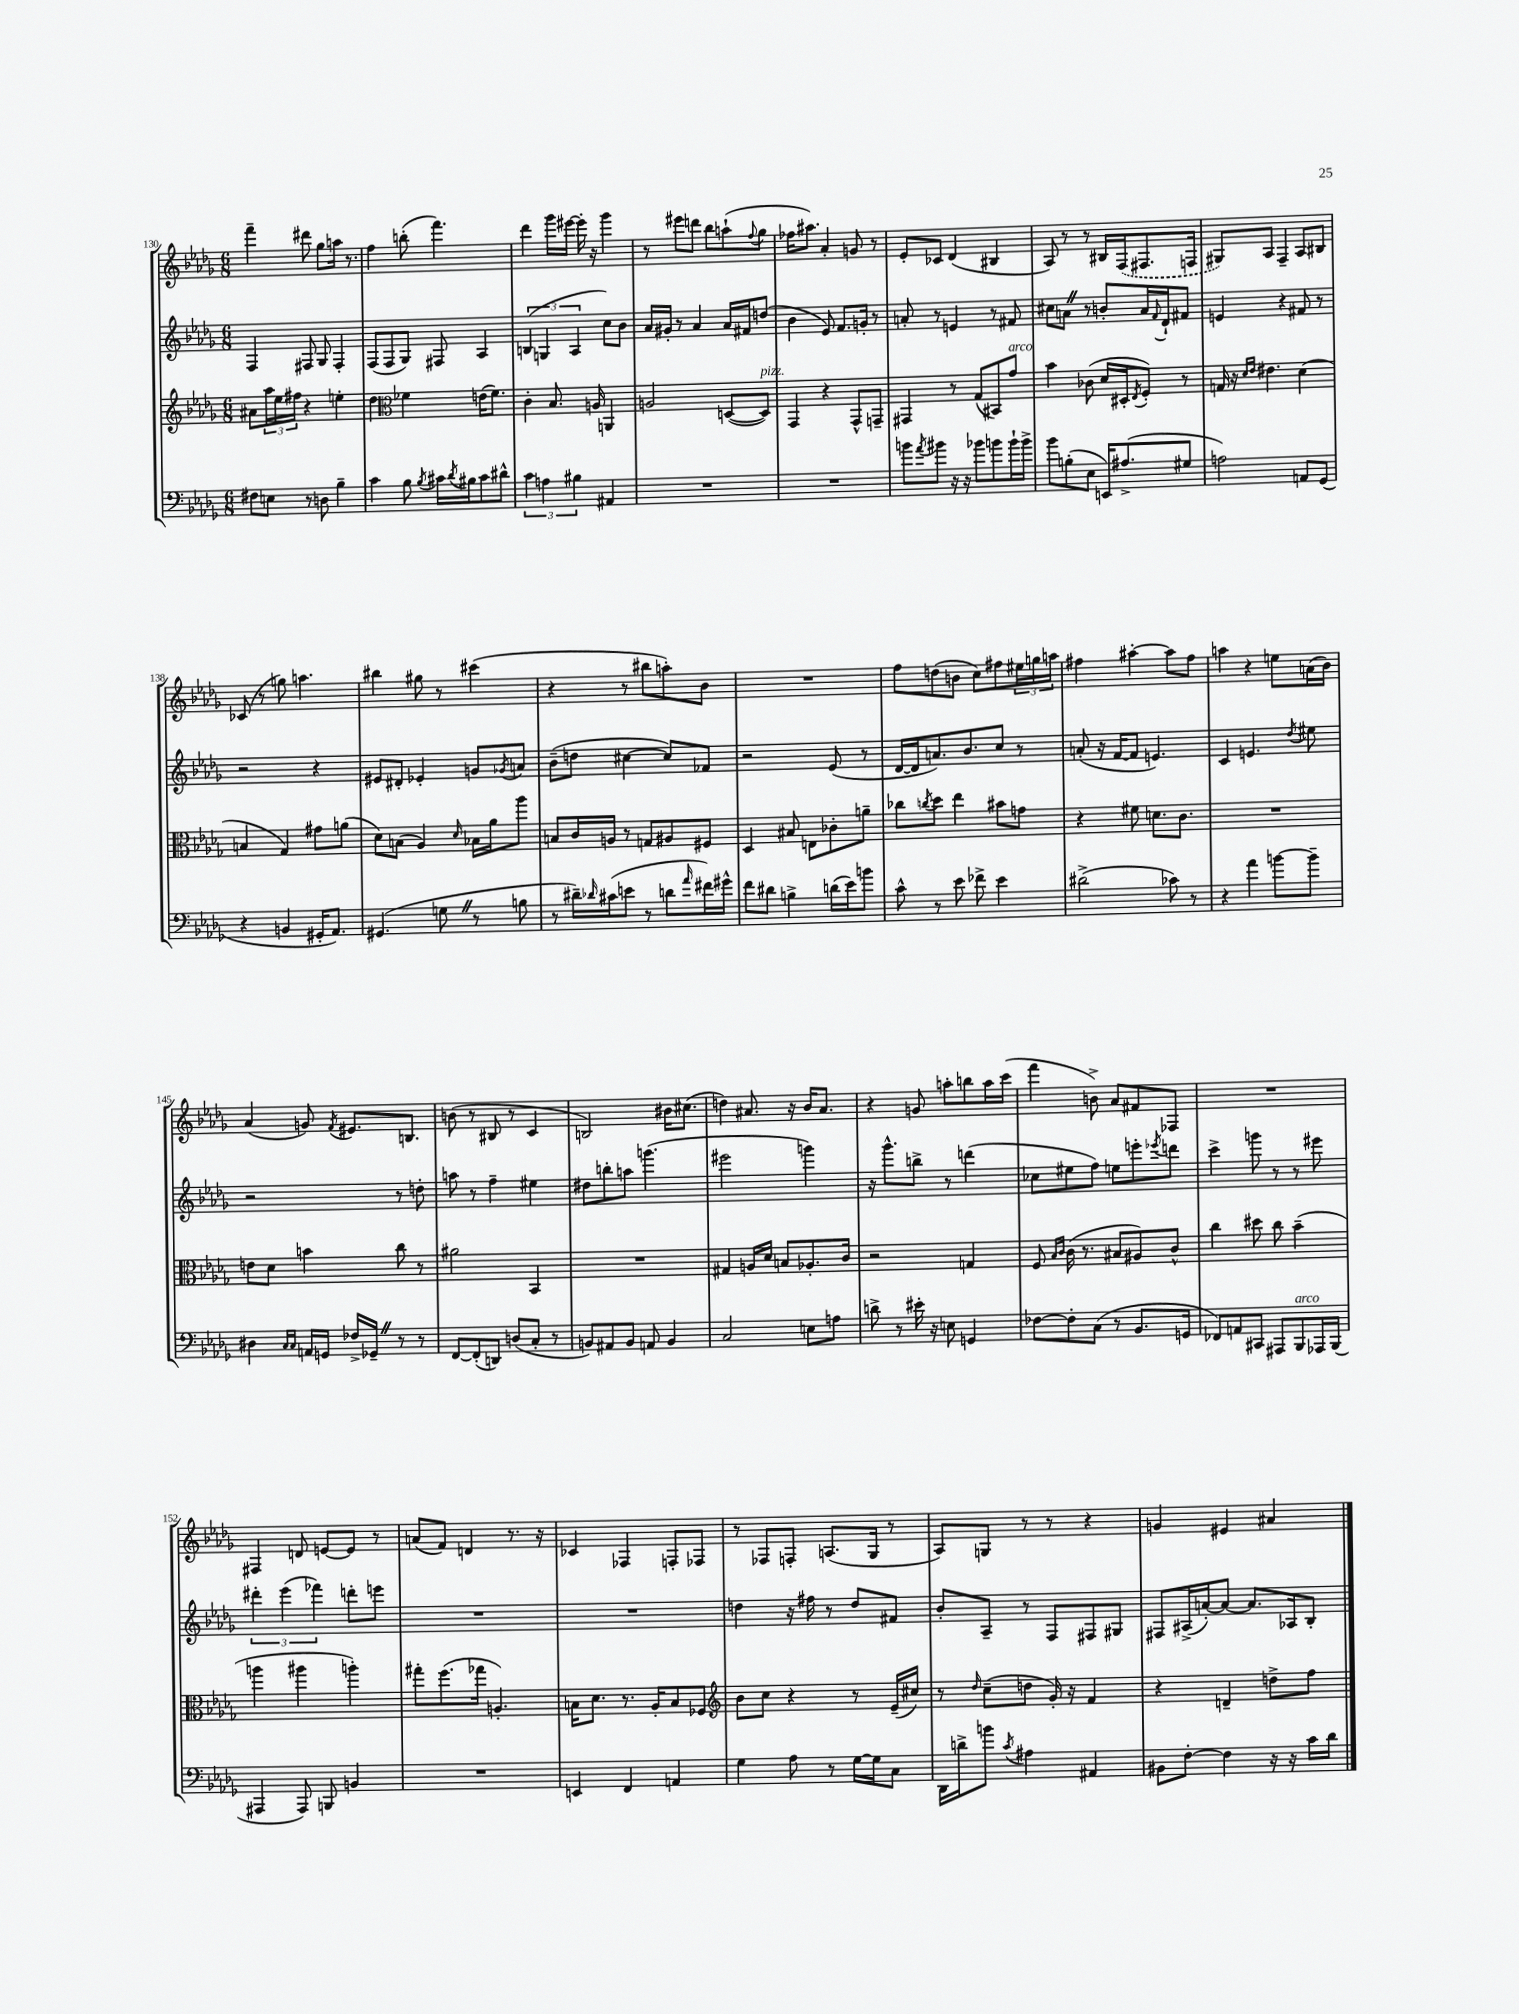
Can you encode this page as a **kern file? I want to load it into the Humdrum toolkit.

**kern	**kern	**kern	**kern
*part4	*part3	*part2	*part1
*staff4	*staff3	*staff2	*staff1
*clefF4	*clefG2	*clefG2	*clefG2
*k[b-e-a-d-g-]	*k[b-e-a-d-g-]	*k[b-e-a-d-g-]	*k[b-e-a-d-g-]
*M6/8	*M6/8	*M6/8	*M6/8
=130	=130	=130	=130
8F#X\L	8a#X\L	4F/	4fff~\
8En\J	24aa-\L	.	.
.	24ee-\	.	.
.	24ff#X\JJ	.	.
8r	4r	8F#X/	8ddd#X\
8Dn\	.	8G-/	8gg-\L
4B-~\	4een'\	4F#'/	16aan\Jk
.	.	.	8.r
=131	=131	=131	=131
4c\	4dd-\	(8F/L	4ff\
.	.	8F/	.
*	*clefC3	*	*
8B-\	4f-X\	8G-/J)	(8bbn'\
8qB-/	.	.	.
16c#X\LL	.	8F#X/	4.fff\)
8qd-/	.	.	.
16B#X\J	.	.	.
8c#\	(16en\KL	4A-/	.
.	8.f-\J)	.	.
8d#X^^\J	.	.	.
=132	=132	=132	=132
6c\	4c'\	(6Bn/	4ddd-\
6An\	.	6Gn/	.
.	8.B-/	.	16ggg-\LL
.	.	.	[16eee#X\JJ
6B#X\	.	6A-/	.
.	.	.	16eee#'\]
.	16An/	.	16r
4AA#X/	4AAn/	8cc\L)	4ggg-\
.	.	8b-\J	.
=133	=133	=133	=133
2.r	2An/	16a-/LL	8r
.	.	16g#X'/JJ	.
.	.	8r	8eee#X\L
.	.	4a-/	8dddn\J
.	.	.	8bb-\L
.	([8Dn/L	16a-/LL	(8aan`\
.	.	16f#X/J	.
.	.	.	8qqff/
!	!LO:TX:a:i:t=pizz.	!	!
.	8D/J])	(8ddn/J	8gg-\J
=134	=134	=134	=134
2.r	4GG-/	4b-\	16ff-X\KL
.	.	.	8.aa#X\J)
.	4r	8e-/)	4a-'/
.	.	8.f/L	.
.	8GG-^^/L	.	8gn/
.	.	16gn'/Jk	.
.	8GGn~/J	8r	8r
=135	=135	=135	=135
8bn\L	4GG#X/	8an'/	8e-'/L
8qa-/	.	.	.
8b#X\J	.	8r	8c-X/J
16r	8r	4en/	(4d-/
16r	.	.	.
8b-X\L	(8G-/L	.	.
8bn\	8BB#X/)	8r	4B#X/
!	!LO:TX:a:i:t=arco	!	!
16b`\L	8g-/J	8f#X/	.
16b^\JJ	.	.	.
=136	=136	=136	=136
8b-\L	4b-\	8cc#X\L	8A-/)
(8Bn'\	.	8anZ\J	8r
8E-\J	(8c-X\	8r	8r
16EEn/KL)	16d-/LL	8bn'/L	16B#X/LL
(8.A#X^/	16D#X'/J	.	(16F/J
.	8qE-/	.	.
.	8F'/J)	16a/L	8.F#X/
.	.	8qqf/	.
.	.	16d-`/J	.
8G#X/J	8r	8f#X/J	.
.	.	.	16Fn/Jk
=137	=137	=137	=137
2An\)	16Gn/	4en/	8G#X/L)
.	16r	.	.
.	16qqd-/LL	.	.
.	16qqe-/JJ	.	.
.	4.e#X\	.	8A-/J
.	.	4r	4F~/
8AAn/L	(4d-\	8f#X/	8A-/L
(8GG-/J	.	8r	8B#X/J
!!LO:LB:g=z
=138	=138	=138	=138
4r	4Bn/	2r	(8c-X/
.	.	.	8r
4BBn/	4G-/)	.	8ggn\)
.	.	.	4.aan\
16GG#X'/KL	8g#X\L	4r	.
8.AA-/J)	.	.	.
.	(8an\J	.	.
=139	=139	=139	=139
(4.GG#X/	8d-\L)	8e#X/L	4bb#X\
.	(8Bn\J	8d#X'/J	.
.	4A-/)	4e-X'/	8gg#X\
8GnZ\	.	.	8r
.	16qqd-/	.	.
8r	16B-X\LL	8gn/L	(4ccc#X\
.	16a-\J	.	.
.	.	8qg-X/	.
8Bn\	8aa-\J	8an/J	.
=140	=140	=140	=140
8r	8Bn/L	(8b-~\L	4r
16d#X~\LL)	16c/L	8ddn\J	.
16qqd-X/	.	.	.
(16c#X\J	16An/JJ	.	.
8en\J	8r	[4cc#X\	8r
8r	8Gn/L	.	8bb#X\L
8dn\L	8A#X/	8cc#/L])	8aan'\)
16qqa-/	.	.	.
16f#X\L)	8F#X/J	8f-X/J	8b-\J
16g#X^^\JJ	.	.	.
=141	=141	=141	=141
8f\L	4D-/	2r	2.r
8d#X\J	.	.	.
4Bn^\	8B#X/	.	.
.	8En\L	.	.
(16dn\LL	8c-X'\	(8e-/	.
16e-\J)	.	.	.
8bn\J	8an~\J	8r	.
=142	=142	=142	=142
8c^^\	8cc-X\L	[16d-/LL	8ff\L
.	.	16d-/J]	.
.	8qccn/	.	.
8r	8dd-\J	8.an/)	(8ddn\
8e-\	4ee-\	.	8bn\J
.	.	8.b-/	.
8f-X^\	.	.	8cc\L)
4e-\	8b#X\L	8cc/J	8ff#X\
.	8gn\J	8r	24ee#X\L
.	.	.	24ggn\
.	.	.	24aan\JJ
=143	=143	=143	=143
(2d#X^\	4r	(8an'/	4ff#X\
.	.	16r	.
.	.	[16f/KL	.
.	8f#X\	8f/J]	[4aa#X'\
.	8.dn\L	4.en/)	.
8c-X\)	.	.	8aa#\L]
.	8.c\J	.	.
8r	.	.	8ff#\J
=144	=144	=144	=144
4r	2.r	4c/	4aan\
4a-\	.	4.en/	4r
[8bn\L	.	.	8een\L
.	.	8qdd-/	.
8b~\J]	.	8ee#X\	(16an\L
.	.	.	16b-\JJ)
!!LO:LB:g=z
=145	=145	=145	=145
4D#X\	8en\L	2r	(4a-/
.	8d-\J	.	.
16qqC/LL	.	.	.
16qqC/JJ	.	.	.
16AAn/LL	4bn\	.	8gn/)
16GGn/JJ	.	.	.
.	.	.	8qf/
16F-X^/LL	.	.	8.e#X/L
16GG-X~Z/JJ	.	.	.
8r	8cc\	8r	.
.	.	.	8.Bn/J
8r	8r	8ddn'\	.
=146	=146	=146	=146
[8FF/L	2a#X\	8aan\	(8bn\
(8FF'/]	.	8r	8r
8DDn/J)	.	4ff~\	8B#X/
(8Dn/L	.	.	8r
8C'/J	4BB-/	4ee#X\	4c/
8r	.	.	.
=147	=147	=147	=147
8BBn/L)	2.r	8dd#X\L	2Bn/)
8AA#X/	.	8bbn'\	.
8BB/J	.	8aan\J	.
8AAn/	.	(4.gggn\	.
4BB/	.	.	16b#X\KL
.	.	.	(8.cc#X\J
=148	=148	=148	=148
2C/	4G#X/	2eee#X\	4ddn\)
.	16An/LL	.	8.a#X/
.	16d-/JJ	.	.
.	8Bn/L	.	.
.	.	.	16r
8En\L	8.A-X'/	4gggn\)	16b-/KL
.	.	.	8.a#/J
8An\J	.	.	.
.	16c/Jk	.	.
=149	=149	=149	=149
8dn^\	2r	16r	4r
.	.	8.ggg-^^\L	.
8r	.	.	.
16e#X'\	.	8bbn^\J	8gn/
16r	.	.	.
8En\	.	8r	8aan'\L
4GGn/	4Gn/	(4dddn\	8bbn\
.	.	.	16aa\L
.	.	.	(16ccc\JJ
=150	=150	=150	=150
[8F-X\L	8F/	8cc-X\L	4fff\
.	16qqB-/LL	.	.
.	16qqc/JJ	.	.
8F-'\]	(16c\	8ee#X\	.
.	8.r	.	.
(8C\J	.	8ff\J)	8bn^\)
8r	8B#X/L	8een\L	8a-/L
8.BB-/L	8A#X/)	8eeen'\	8f#X/
.	.	8qeee-X/	.
.	8c^^/J	8dddn\J	8F-X/J
16GGn/Jk	.	.	.
=151	=151	=151	=151
8FF-X/L)	4cc\	4ccc^\	2.r
8AAn/	.	.	.
8CC#X/J	8dd#X\	8gggn\	.
8AAA#X/L	8cc\	8r	.
!LO:TX:a:i:t=arco	!	!	!
8BBB-/	(4b-~\	8r	.
16AAA-X/L	.	8eee#X\	.
(16BBB-/JJ	.	.	.
!!LO:LB:g=z
=152	=152	=152	=152
4AAA#X/	4aan\	6ddd#X'\	4F#X/
.	.	(6eee-\	.
8AAA#/)	4aa#X\	.	8dn/
.	.	6fff-X\)	.
8BBBn/	.	.	[8en/L
4BBn/	4aan'\)	8dddn'\L	8e/J]
.	.	8eeen\J	8r
=153	=153	=153	=153
2.r	8gg#X'\L	2.r	(8an/L
.	(8.ff\	.	8f/J)
.	.	.	4dn/
.	16gg-X\Jk	.	.
.	4.An'/)	.	.
.	.	.	8.r
.	.	.	16r
=154	=154	=154	=154
4EEn/	16Bn\KL	2.r	4c-X/
.	8.d-\J	.	.
4FF/	8.r	.	4F-X/
.	16A-'/KL	.	.
4AAn/	8B/	.	8Fn'/L
.	8F-X/J	.	8F-X/J
=155	=155	=155	=155
*	*clefG2	*	*
4G-\	8b-\L	4ddn\	8r
.	8cc\J	.	8F-X/L
8A-\	4r	16r	8Fn'/J
.	.	16ff#X\	.
8r	.	8r	(8.An/L
[16G-\LL	8r	8dd/L	.
16G-\J]	.	.	16G-/Jk
8C\J	(16e-~/LL	8f#X/J	8r
.	16cc#X/JJ)	.	.
=156	=156	=156	=156
16DD-\LL	8r	8b-'/L	8A-/L)
16dn^\J	.	.	.
.	16qqdd-/	.	.
8bn\J	(8cc~\L	8A-~/J	8Gn/J
8qc/	.	.	.
4A#X\	8ddn\J	8r	8r
.	16g-'/)	8F/L	8r
.	16r	.	.
4AA#X/	4f/	8F#X/	4r
.	.	8G#X/J	.
=157	=157	=157	=157
8BB#X\L	4r	8F#X/L	4gn/
[8F'\J	.	(16A#X^/L	.
.	.	[16an'/J)	.
4F\]	4dn~/	8a/J_	4e#X/
.	.	8.a/L]	.
16r	8ddn^\L	.	4a#X/
16r	.	16A-X/k	.
16c\LL	8ff\J	8B-'/J	.
16d-\JJ	.	.	.
==	==	==	==
*-	*-	*-	*-
